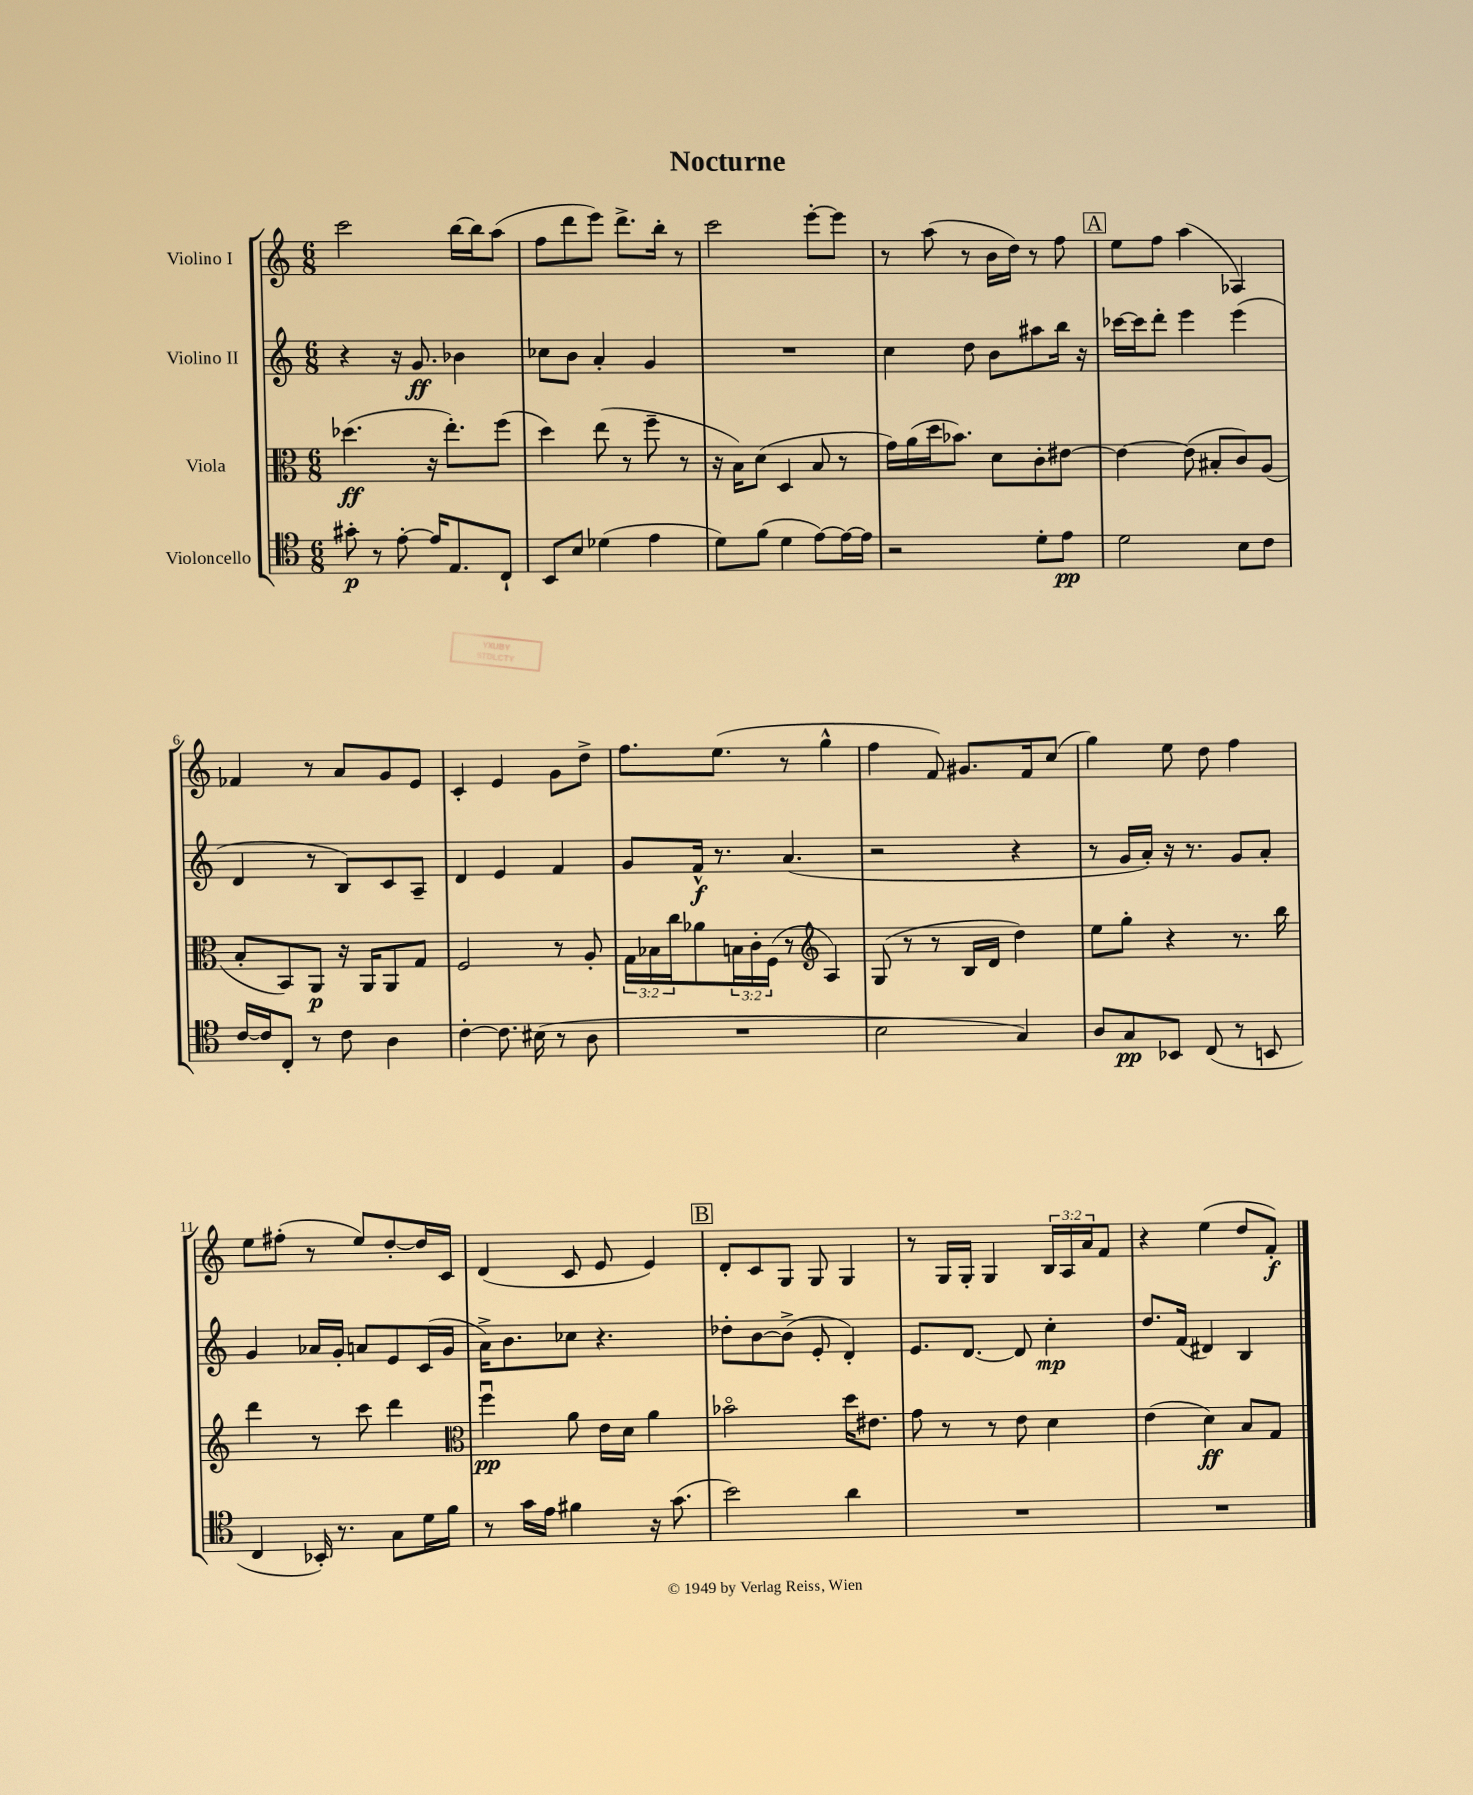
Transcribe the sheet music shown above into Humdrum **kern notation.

**kern	**kern	**kern	**kern
*staff4	*staff3	*staff2	*staff1
*clefC4	*clefC3	*clefG2	*clefG2
*k[]	*k[]	*k[]	*k[]
*M6/8	*M6/8	*M6/8	*M6/8
8g#'	(4.dd-	4r	2ccc
8r	.	.	.
[8e'	.	16r	.
.	.	8.g	.
16e]	16r	.	.
8.E	8.ee')	.	.
.	.	4b-	[16bb
.	.	.	16bb]
8C`	(8ff	.	(8aa
=	=	=	=
8BB	4dd)	8cc-	8ff
8B	.	8b	8ddd
(4d-	(8ee	4a'	8eee)
.	8r	.	8.ddd^
4e	8ff~	4g	.
.	.	.	16bb'
.	8r	.	8r
=	=	=	=
8d)	16r	2.r	2ccc
.	16B)	.	.
(8f	(8d	.	.
4d	4D	.	.
[8e)	8B	.	[8eee'
16e_	8r	.	8eee]
16e]	.	.	.
=	=	=	=
2r	16g)	4cc	8r
.	(16a	.	.
.	16dd	.	(8aa
.	8.b-)	.	.
.	.	8dd	8r
.	8d	8b	16b
.	.	.	16dd)
8d'	8c'	8aa#	8r
8e	[8e#	16bb	8ff
.	.	16r	.
=	=	=	=
2d	4e#_	[16ccc-	8ee
.	.	16ccc-]	.
.	.	8ddd'	8ff
.	(8e#]	4eee	(4aa
.	8B#'	.	.
8B	8c)	(4eee	4A-)
8c	(8A	.	.
=	=	=	=
[16c	8B'	4d	4f-
16c]	.	.	.
8C'	8BB)	.	.
8r	8AA	8r	8r
8c	16r	8B)	8a
.	16AA	.	.
4A	8AA	8c	8g
.	8G	8A~	8e
=	=	=	=
[4c'	2F	4d	4c'
8.c]	.	4e	4e
(16B#	.	.	.
8r	8r	4f	8g
8A	8A'	.	8dd^
=	=	=	=
2.r	24G	8g	8.ff
.	24B-	.	.
.	24cc	.	.
.	8a-	16f^^	.
.	.	8.r	(8.ee
.	24B	.	.
.	24c'	.	.
.	(24F	.	.
.	8r	(4.a	8r
*	*clefG2	*	*
.	4A)	.	4gg^^
=	=	=	=
2B	(8G	2r	4ff
.	8r	.	.
.	8r	.	8f)
.	16B	.	8.g#
.	16d	.	.
4G)	4dd)	4r	.
.	.	.	16f
.	.	.	(8cc
=	=	=	=
8A	8ee	8r	4gg)
8G	8gg'	16g	.
.	.	16a')	.
8BB-	4r	16r	8ee
.	.	8.r	.
(8C	.	.	8dd
8r	8.r	8g	4ff
8BB	.	8a'	.
.	16bb	.	.
=	=	=	=
4C	4ddd	4g	8ee
.	.	.	(8ff#'
16BB-')	8r	16a-	8r
8.r	.	16g'	.
.	8ccc	8a	8ee)
8G	4ddd	8e	[8dd'
16d	.	(16c	16dd]
16f	.	16g	16c
=	=	=	=
*	*clefC3	*	*
8r	4ffu	16a^)	(4d
.	.	8.b	.
16g	.	.	.
16e	.	.	.
4f#	8a	8cc-	8c
.	16e	4.r	8e
.	16d	.	.
16r	4a	.	4e)
(8.g	.	.	.
=	=	=	=
2b)	2b-o	8dd-'	8d'
.	.	[8b	8c
.	.	(8b^]	8G
.	.	8e'	8G
4a	16dd	4d')	4G
.	8.e#	.	.
=	=	=	=
2.r	8g	8.e	8r
.	8r	.	16G
.	.	[8.d	16G'
.	8r	.	4G
.	8e	8d]	.
.	4d	4cc'	24B
.	.	.	24A
.	.	.	24a
.	.	.	8f
=	=	=	=
2.r	(4e	8.dd	4r
.	.	(16f	.
.	4d)	4d#)	(4ee
.	8B	4B	8dd
.	8G	.	8f')
==	==	==	==
*-	*-	*-	*-
